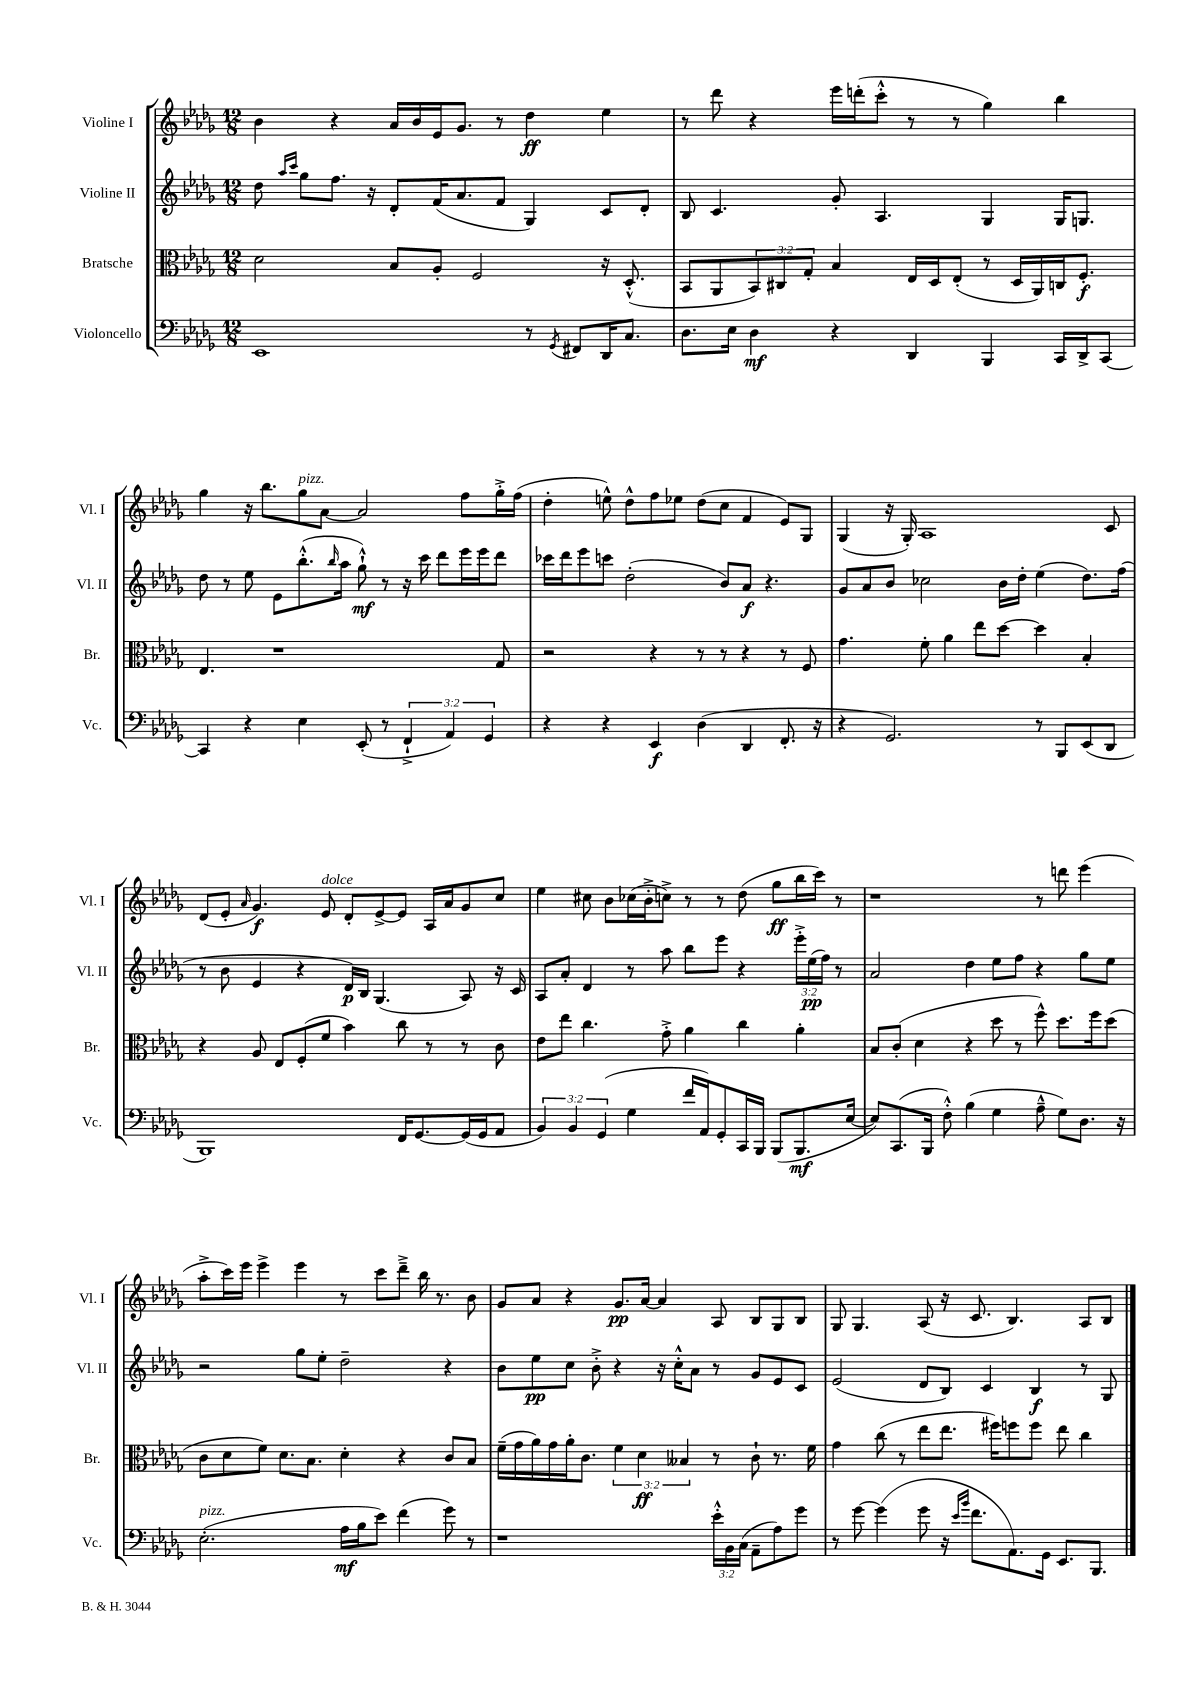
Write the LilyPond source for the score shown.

<<
\new StaffGroup <<
\new Staff = "s0" \with { instrumentName = "Violine I" shortInstrumentName = "Vl. I" } {
    \clef treble \key des \major \numericTimeSignature \time 12/8
    bes'4 r4 aes'16 bes'16 ees'16 ges'8. r8 des''4\ff ees''4 |
    r8 des'''8 r4 ees'''16 d'''16-.( c'''8-.-^ r8 r8 ges''4) bes''4 |
    ges''4 r16 bes''8. ges''8^\markup { \italic "pizz." } aes'8~ aes'2 f''8 ges''16-.-> f''16( |
    des''4-. e''8-^) des''8-^ f''8 ees''8 des''8( c''8 f'4 ees'8) ges8 |
    ges4( r16 ges16-.) aes1 c'8 |
    des'8( ees'8-. \grace { aes'16 } ges'4.\f) ees'8^\markup { \italic "dolce" } des'8-. ees'8~-> ees'8 aes16 aes'16 ges'8 c''8 |
    ees''4 cis''8 bes'8 ces''16( bes'16-.-> c''8->) r8 r8 des''8( ges''8\ff bes''16 c'''16) r8 |
    r1 r8 d'''8 ees'''4( |
    aes''8-.-> c'''16) ees'''16 ees'''4-> ees'''4 r8 c'''8 des'''8---> bes''16 r8. bes'8 |
    ges'8 aes'8 r4 ges'8.\pp aes'16~ aes'4 aes8 bes8 ges8 bes8 |
    ges8 ges4. aes8( r16 c'8. bes4.) aes8 bes8 \bar "|." |
}
\new Staff = "s1" \with { instrumentName = "Violine II" shortInstrumentName = "Vl. II" } {
    \clef treble \key des \major \numericTimeSignature \time 12/8 \override Staff.TupletNumber.text = #tuplet-number::calc-fraction-text
    des''8 \grace { aes''16 c'''16 } ges''8 f''8. r16 des'8-. f'16( aes'8. f'8 ges4) c'8 des'8-. |
    bes8 c'4. ges'8-. aes4. ges4 ges16 g8. |
    des''8 r8 ees''8 ees'8 bes''8.-.-^( \grace { bes''16 } aes''16 ges''8-!-^\mf) r8 r16 c'''16 des'''8 ees'''16 ees'''16 des'''8 |
    ces'''16 des'''16 ees'''8 c'''8 des''2-.( bes'8) aes'8\f r4. |
    ges'8 aes'8 bes'8 ces''2 bes'16 des''16-. ees''4( des''8.) f''16( |
    r8 bes'8 ees'4 r4 des'16\p) bes16 ges4.( aes8) r16 c'16 |
    aes8 aes'8-. des'4 r8 aes''8 bes''8 ees'''8 r4 \tuplet 3/2 { ees'''16-.-> ees''16\pp( f''16) } r8 |
    aes'2 des''4 ees''8 f''8 r4 ges''8 ees''8 |
    r2 ges''8 ees''8-. des''2-- r4 |
    bes'8 ees''8\pp c''8 bes'8-.-> r4 r16 c''16-.-^ aes'8 r8 ges'8 ees'8 c'8 |
    ees'2( des'8 bes8) c'4 bes4\f r8 ges8 \bar "|." |
}
\new Staff = "s2" \with { instrumentName = "Bratsche" shortInstrumentName = "Br." } {
    \clef alto \key des \major \numericTimeSignature \time 12/8 \override Staff.TupletNumber.text = #tuplet-number::calc-fraction-text
    des'2 bes8 aes8-. f2 r16 des8.-.-^( |
    bes,8 aes,8 \tuplet 3/2 { bes,8) cis8 ges8-. } bes4 ees16 des16 ees8-.( r8 des16 aes,16) c16 f8.-.\f |
    ees4. r1 ges8 |
    r2 r4 r8 r8 r4 r8 f8 |
    ges'4. f'8-. aes'4 ees''8 des''8~ des''4 bes4-. |
    r4 aes8 ees8 f8-.( f'8 bes'4) c''8 r8 r8 c'8 |
    ees'8 ees''8 c''4. ges'8-.-> aes'4 c''4 aes'4-. |
    bes8 c'8-.( des'4 r4 des''8 r8 f''8-^) des''8. f''16 des''8( |
    c'8 des'8 f'8) des'8. bes8. des'4-. r4 c'8 bes8 |
    f'16--( ges'16 aes'16) ges'16 aes'16-. c'8. \tuplet 3/2 { f'4 des'4\ff beses4 } r8 c'8-! r8. f'16 |
    ges'4 c''8( r8 ees''8 ees''8. fis''16) f''8 f''8 ees''8 c''4 \bar "|." |
}
\new Staff = "s3" \with { instrumentName = "Violoncello" shortInstrumentName = "Vc." } {
    \clef bass \key des \major \numericTimeSignature \time 12/8 \override Staff.TupletNumber.text = #tuplet-number::calc-fraction-text
    ees,1 r8 \acciaccatura { ges,8 } fis,8 des,16 c8. |
    des8. ees16 des4\mf r4 des,4 bes,,4 c,16 des,16-> c,8~ |
    c,4 r4 ees4 ees,8-.( r8 \tuplet 3/2 { f,4-!-> aes,4) ges,4 } |
    r4 r4 ees,4\f des4( des,4 f,8.-. r16 |
    r4 ges,2.) r8 bes,,8 ees,8( des,8 |
    bes,,1) f,16 ges,8.~ ges,16( ges,16 aes,8 |
    \tuplet 3/2 { bes,4) bes,4 ges,4( } ges4 f'16 aes,16) ges,8-. c,16 bes,,16 bes,,8( bes,,8.\mf ees16~ |
    ees8) c,8.( bes,,16 f8-.-^) bes4( ges4 aes8---^ ges8) des8. r16 |
    ees2.-.^\markup { \italic "pizz." }( aes16\mf bes16 ees'8) f'4( ges'8) r8 |
    r1 \tuplet 3/2 { ees'16-.-^ bes,16 c16( } aes,8-- aes8) ges'8 |
    r8 ges'8~ ges'4( ges'8 r16 \grace { ees'16 bes'16 } f'8. aes,8.) ges,16 ees,8. bes,,8. \bar "|." |
}
>>
>>
\layout { \context { \Score \remove "Bar_number_engraver" } }
